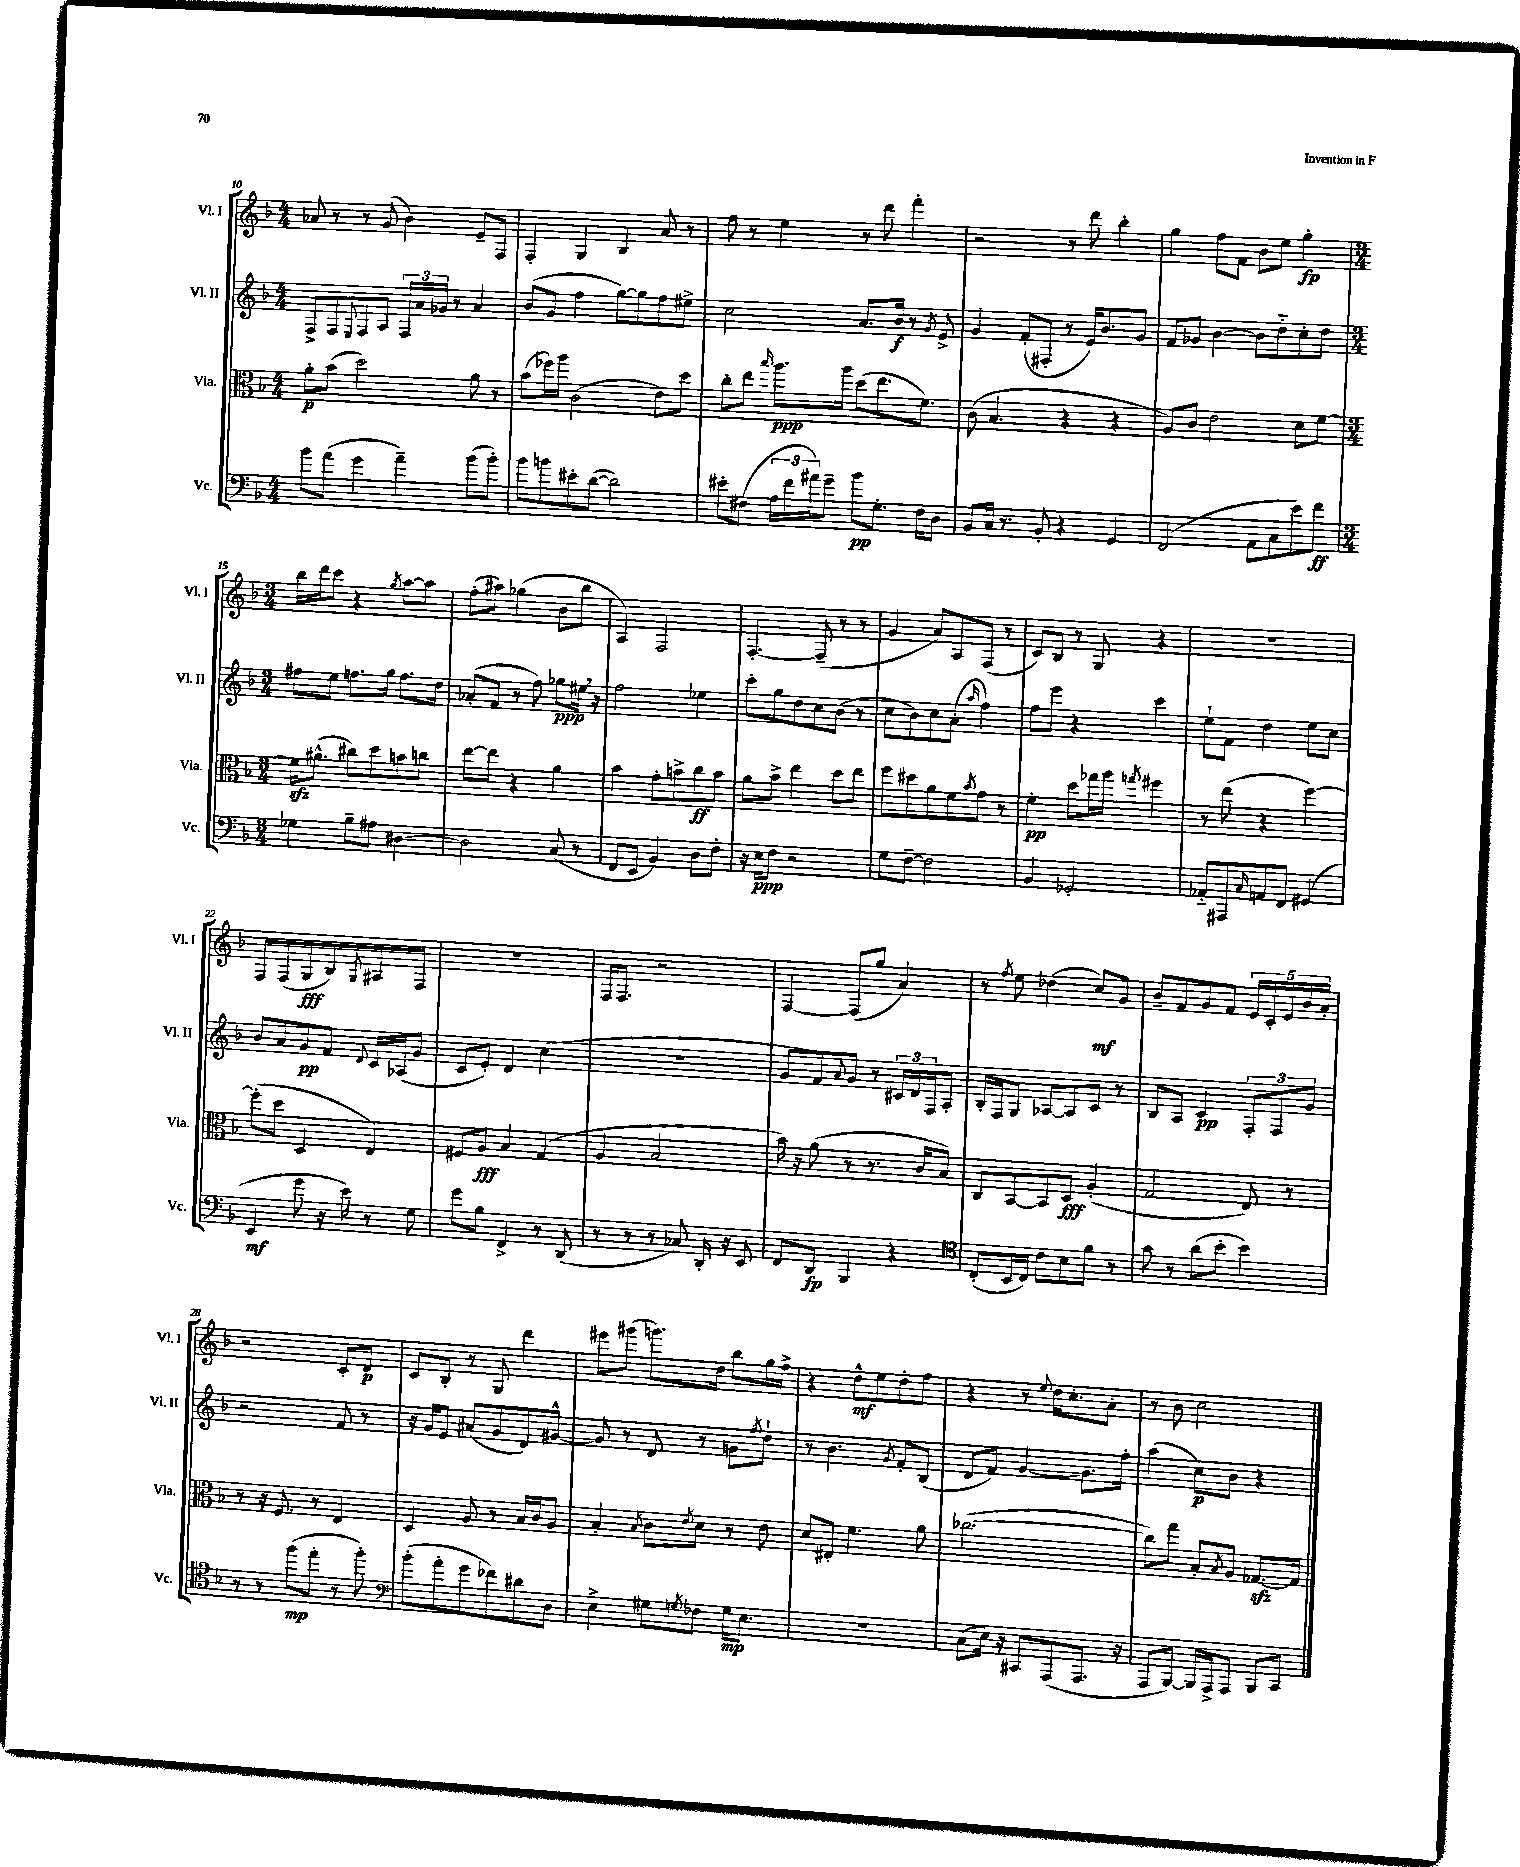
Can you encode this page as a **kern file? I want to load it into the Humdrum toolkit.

**kern	**kern	**kern	**kern
*staff4	*staff3	*staff2	*staff1
*clefF4	*clefC3	*clefG2	*clefG2
*k[b-]	*k[b-]	*k[b-]	*k[b-]
*M4/4	*M4/4	*M4/4	*M4/4
8b-	8a'	8F^	8a-
(8a	(8b-	8F	8r
.	.	8qqE	.
4g	2dd)	8F	8r
.	.	8A	(8g
4a~)	.	24F	4b-)
.	.	24a	.
.	.	24g-	.
.	.	8r	.
(8b-	8a	4a	8e~
8b-')	8r	.	8F
=	=	=	=
8b-	(8b-	(8b-	4F'
8b	16ff-)	8g	.
.	16aa	.	.
8e#'	(2c	4ff	4G
([8d	.	.	.
2d])	.	[8gg)	4B-
.	.	8gg]	.
.	8e)	8ff	8a
.	8dd	8ee#^	8r
=	=	=	=
8e#'	8cc'	2cc	8ff
(8F#	8ee	.	8r
.	16qqbb-	.	.
24A	8.aa	.	4ee
24f	.	.	.
24a#)	.	.	.
8g~	.	.	.
.	16aa	.	.
8b-	(8dd	8.a	8r
8.G'	8.ee	.	8ddd
.	.	16b-	.
.	.	8r	4fff'
16F#	8.f)	.	.
.	.	8qg	.
8D	.	8e^	.
=	=	=	=
8BB-	(8c	4g	2r
16C	4.B-	.	.
8.r	.	.	.
.	.	(8f'	.
8BB-'	.	8F#'	.
4r	4r	8r	8r
.	.	16e)	8ddd
.	.	8.b-	.
4GG	4r	.	4bb-'
.	.	8g	.
=	=	=	=
(2FF	8A)	8f	4gg
.	8c	8g-	.
.	2e	[4b-	8ff
.	.	.	8f
8AA	.	8b-]	8b-
8C	.	8dd'~	8ee
8e)	8d	8cc'	4gg'
8f	[8f	8dd	.
=	=	=	=
*M3/4	*M3/4	*M3/4	*M3/4
4G-	16f]	8ff#	16bb-
.	(8.a#^^	.	16ddd
.	.	8ee	8ccc
8B-~	8cc#)	8.ff	4r
8A#	8dd	.	.
.	.	16gg	.
.	.	.	8qgg
[4D#	8b	8.ff	[8aa
.	8cc	.	8aa]
.	.	16dd	.
=	=	=	=
2D#]	[8ee	(8a-'	(8ff'
.	8ee]	8f	8aa#)
.	4r	8r	(4gg-
.	.	8ff)	.
(8C	4a	8gg-	8b-
8r	.	16ee#	8bb-
.	.	16r	.
=	=	=	=
8FF	4b-	2ff	4A)
8EE	.	.	.
4BB-)	8g'	.	2F
.	8b^	.	.
8D	8cc	4ee-	.
8F'	8b	.	.
=	=	=	=
16r	8a	8ccc'	[4.F'
16E	.	.	.
8F	8b-^	8gg	.
2r	4ee	8dd	.
.	.	8cc	(8F~]
.	8dd	(8b-	8r
.	8ee	8r	8r
=	=	=	=
8G	8ff	8cc	4g
[8F~	8dd#	8b-)	.
2F]	8a	8cc	8a)
.	8f	(8a'	8A
.	8qb-	16qqaa	.
.	8g	4ff)	(8F
.	8r	.	8r
=	=	=	=
4BB-	4f'	8ff	8c)
.	.	8eee	8B-
2GG-'	8dd	4r	8r
.	16gg-	.	8G
.	16aa	.	.
.	8qgg	.	.
.	4ff#	4ccc	4r
=	=	=	=
8AA-'~	8r	8ee`	2.r
8AAA#	(8ee	8f	.
16qqC	.	.	.
8AA	4r	4dd	.
8FF	.	.	.
(4GG#	[4ff)	8ee	.
.	.	8cc	.
=	=	=	=
4EE	(8ff']	8b-	8F
.	8dd	8a	(8F
8g	4D	8g	8G
16r	.	8f	8B-)
16e)	.	.	.
.	.	8qqd	8qG
8r	4E)	16c	8A#
.	.	(16A-	.
8G	.	8g	8F
=	=	=	=
8g	8F#	8c	2.r
8B-	8A	8e')	.
4FF^	4B-	4d	.
8r	(4G	(4cc	.
(8DD	.	.	.
=	=	=	=
8r	4A	2.r	16F
.	.	.	8.F
8r	.	.	.
8r	2B-	.	2r
8C-)	.	.	.
16DD'	.	.	.
16r	.	.	.
8EE	.	.	.
=	=	=	=
8FF	16b-)	8g	[4F
.	16r	.	.
8DD	(8a	8f)	.
.	.	8qqa	.
4BBB-	8r	8g	(8F]
.	8.r	8r	8gg
4r	.	24c#	4a)
.	.	24d	.
.	16c	.	.
.	.	24F	.
.	8B-)	8A'	.
=	=	=	=
*clefC4	*	*	*
(8C'	8C	16B-'	8r
.	.	16F	.
.	.	.	8qff
16BB-	[8BB-	8G	8ee
16C)	.	.	.
8c	8BB-]	[8A-	(4dd-
8B-	8D	8A-]	.
8f	(4A'	8c	8cc)
8r	.	8r	8g
=	=	=	=
8g	2G	8B-	8b-~
8r	.	8A	8f
(8a	.	4c	8g
8b-'	.	.	8f
4b-)	8E)	12F'	20e
.	.	.	20c'
.	.	12F	.
.	.	.	20e
.	8r	.	.
.	.	.	20b-
.	.	12g	.
.	.	.	20a'
=	=	=	=
8r	8r	2r	2r
8r	16r	.	.
.	8.F	.	.
(8ff	.	.	.
8ee'	8r	.	.
8r	4E	8f	8c'
8ff')	.	8r	8d
=	=	=	=
*clefF4	*	*	*
(8b-'	4D	16r	8c
.	.	16g	.
8a'	.	8e	8B-'
8g	8A	(8a#	8r
8f-)	8r	8g	8G
8d#	16B-	8d)	4ddd
.	16c	.	.
8D	8A	[8g#^^	.
=	=	=	=
4E^	4B-'	8g#]	8eee#
.	.	8r	(8ggg#
.	8qB-	.	.
8G#	8c	8d	8.ggg)
8qG	8qe	.	.
8F-	8d	8r	.
.	.	.	16dd
16G	8r	8g	8bb-
8.E	.	.	.
.	.	8qff	.
.	8e	8dd`	16gg
.	.	.	16ff^
=	=	=	=
2.r	8d	8r	4r
.	8E#'	4.b-	.
.	4.f	.	8dd^^
.	.	.	8ee
.	.	8qg	.
.	.	8f'	8dd'
.	8a	(8B-	8ff
=	=	=	=
(8C	([2.cc-	8d	4r
16E)	.	8f)	.
16r	.	.	.
8CC#	.	[4g	8r
.	.	.	8qqee
(8AAA	.	.	16dd
.	.	.	8.cc'
8.AAA	.	8.g]	.
.	.	.	8a'
16r	.	16ff'	.
=	=	=	=
8AAA	8cc-])	(4aa	8r
[8BBB-)	8gg	.	8b-
16BBB-]	8B-'	8cc)	2cc
16AAA^	.	.	.
.	8qB-	.	.
8AAA	8A	8b-	.
8BBB-	[8.G-	4r	.
8CC	.	.	.
.	16G-]	.	.
==	==	==	==
*-	*-	*-	*-
